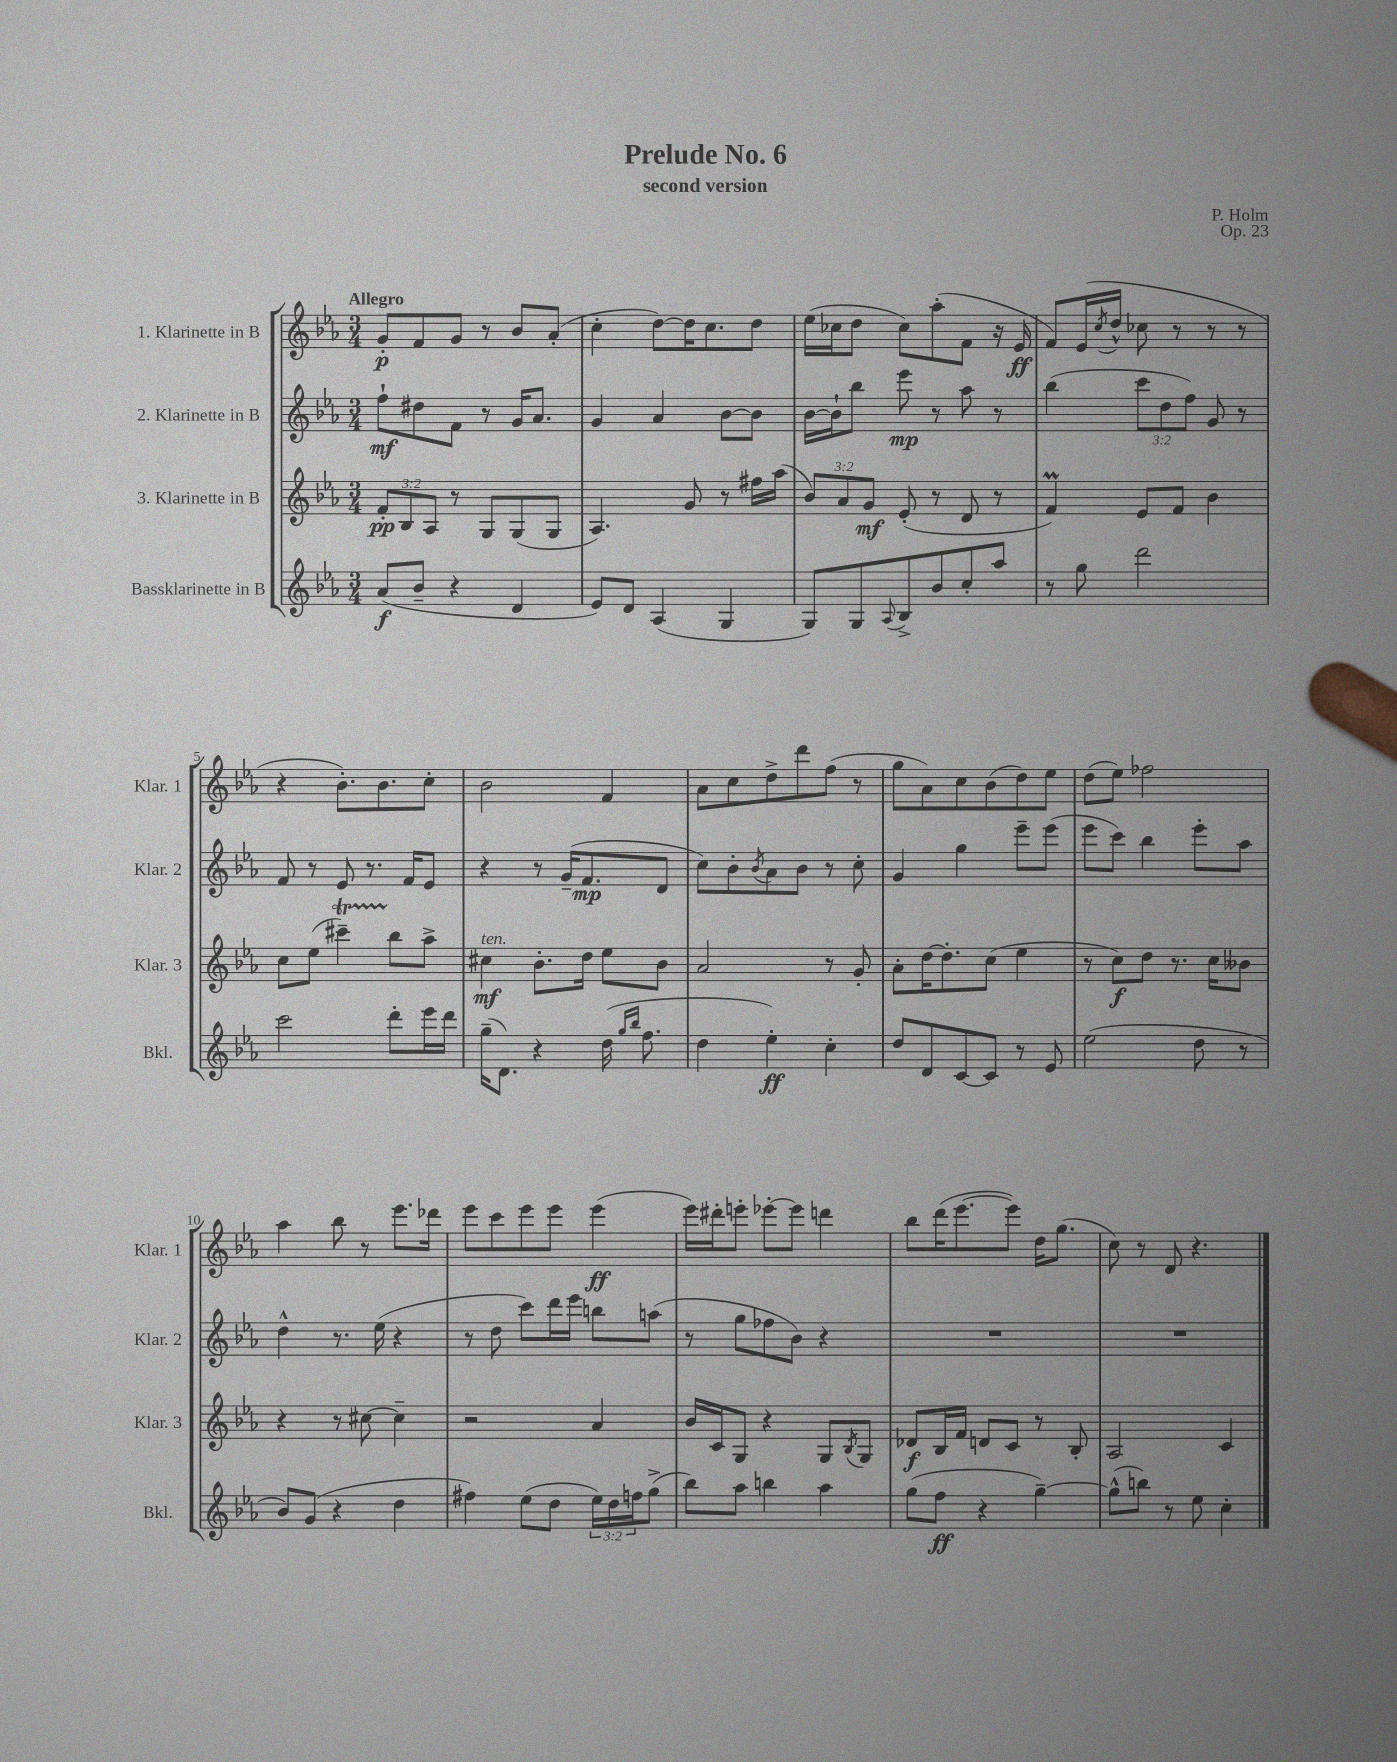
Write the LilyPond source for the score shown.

\header { title = "Prelude No. 6" composer = "P. Holm" subtitle = "second version" opus = "Op. 23" }
<<
\new StaffGroup <<
\new Staff = "s0" \with { instrumentName = "1. Klarinette in B" shortInstrumentName = "Klar. 1" } {
    \clef treble \key ees \major \numericTimeSignature \time 3/4 \tempo "Allegro"
    g'8-.\p f'8 g'8 r8 bes'8 aes'8-.( |
    c''4-. d''8~) d''16 c''8. d''8 |
    ees''16( ces''16 d''8 ces''8) aes''8-.( f'8 r16 ees'16\ff |
    f'8) ees'16( \acciaccatura { c''8 } d''16-^ ces''8 r8 r8 r8 |
    r4 bes'8.-.) bes'8. c''8-. |
    bes'2 f'4 |
    aes'8 c''8 d''8-> d'''8 f''8( r8 |
    g''8 aes'8) c''8 bes'8( d''8) ees''8 |
    d''8( ees''8) fes''2 |
    aes''4 bes''8 r8 ees'''8. des'''16 |
    ees'''8 c'''8 ees'''8 ees'''8 ees'''4\ff( |
    ees'''16) dis'''16-. e'''8-. ees'''8~-. ees'''8 d'''4 |
    bes''8 d'''16( ees'''8.~ ees'''8) d''16 g''8.( |
    c''8) r8 d'8 r4. \bar "|." |
}
\new Staff = "s1" \with { instrumentName = "2. Klarinette in B" shortInstrumentName = "Klar. 2" } {
    \clef treble \key ees \major \numericTimeSignature \time 3/4 \override Staff.TupletNumber.text = #tuplet-number::calc-fraction-text
    f''8-!\mf dis''8 f'8 r8 g'16 aes'8. |
    g'4 aes'4 bes'8~ bes'8 |
    bes'16~ bes'16-! bes''8 ees'''8\mp r8 aes''8 r8 |
    bes''4( \tuplet 3/2 { c'''8 d''8 f''8) } g'8 r8 |
    f'8 r8 ees'8 r8. f'16 ees'8 |
    r4 r8 g'16--( f'8.\mp d'8 |
    c''8) bes'8-. \acciaccatura { bes'8 } aes'8 bes'8 r8 c''8-. |
    g'4 g''4 ees'''8-- ees'''8( |
    ees'''8 c'''8) bes''4 ees'''8-. aes''8 |
    d''4-^ r8. ees''16( r4 |
    r8 d''8 c'''8) d'''16 ees'''16 b''8 a''8( |
    r8 g''8 fes''8 bes'8) r4 |
    R2. |
    R2. \bar "|." |
}
\new Staff = "s2" \with { instrumentName = "3. Klarinette in B" shortInstrumentName = "Klar. 3" } {
    \clef treble \key ees \major \numericTimeSignature \time 3/4 \override Staff.TupletNumber.text = #tuplet-number::calc-fraction-text
    \tuplet 3/2 { f'8-.\pp bes8 aes8 } r8 g8 g8( g8 |
    aes4.) g'8 r8 fis''16 aes''16( |
    \tuplet 3/2 { bes'8) aes'8 g'8\mf } ees'8-.( r8 d'8 r8 |
    f'4\prall) ees'8 f'8 bes'4 |
    c''8 ees''8( cis'''4--\startTrillSpan) bes''8\stopTrillSpan aes''8-> |
    cis''4\mf^\markup { \italic "ten." } bes'8.-. d''16 ees''8 bes'8 |
    aes'2 r8 g'8-. |
    aes'8-. d''16~ d''8.-. c''8( ees''4 |
    r8 c''8\f) d''8 r8. c''16 beses'8 |
    r4 r8 cis''8~ cis''4-- |
    r2 aes'4 |
    bes'16 c'16 g8 r4 g8 \acciaccatura { bes8 } g8 |
    des'8\f bes16 f'16 d'8 c'8 r8 bes8-. |
    aes2 c'4 \bar "|." |
}
\new Staff = "s3" \with { instrumentName = "Bassklarinette in B" shortInstrumentName = "Bkl." } {
    \clef treble \key ees \major \numericTimeSignature \time 3/4 \override Staff.TupletNumber.text = #tuplet-number::calc-fraction-text
    aes'8\f( bes'8-- r4 d'4 |
    ees'8) d'8 aes4( g4 |
    g8) g8 \appoggiatura { aes8 } bes8-> bes'8 c''8-. aes''8 |
    r8 g''8 d'''2 |
    c'''2 d'''8-. ees'''16 d'''16 |
    g''16--( d'8.) r4 d''16( \grace { g''16 bes''16 } f''8. |
    d''4 ees''4-.\ff) c''4-. |
    d''8 d'8 c'8~ c'8 r8 ees'8 |
    ees''2( d''8 r8 |
    bes'8) g'8( r4 d''4 |
    fis''4) ees''8( d''8 \tuplet 3/2 { ees''16) d''16 f''16 } g''8->( |
    bes''8) aes''8 b''4 aes''4 |
    g''8( f''8\ff r4 g''4~--) |
    g''8-^( b''8) r8 ees''8 c''4-. \bar "|." |
}
>>
>>
